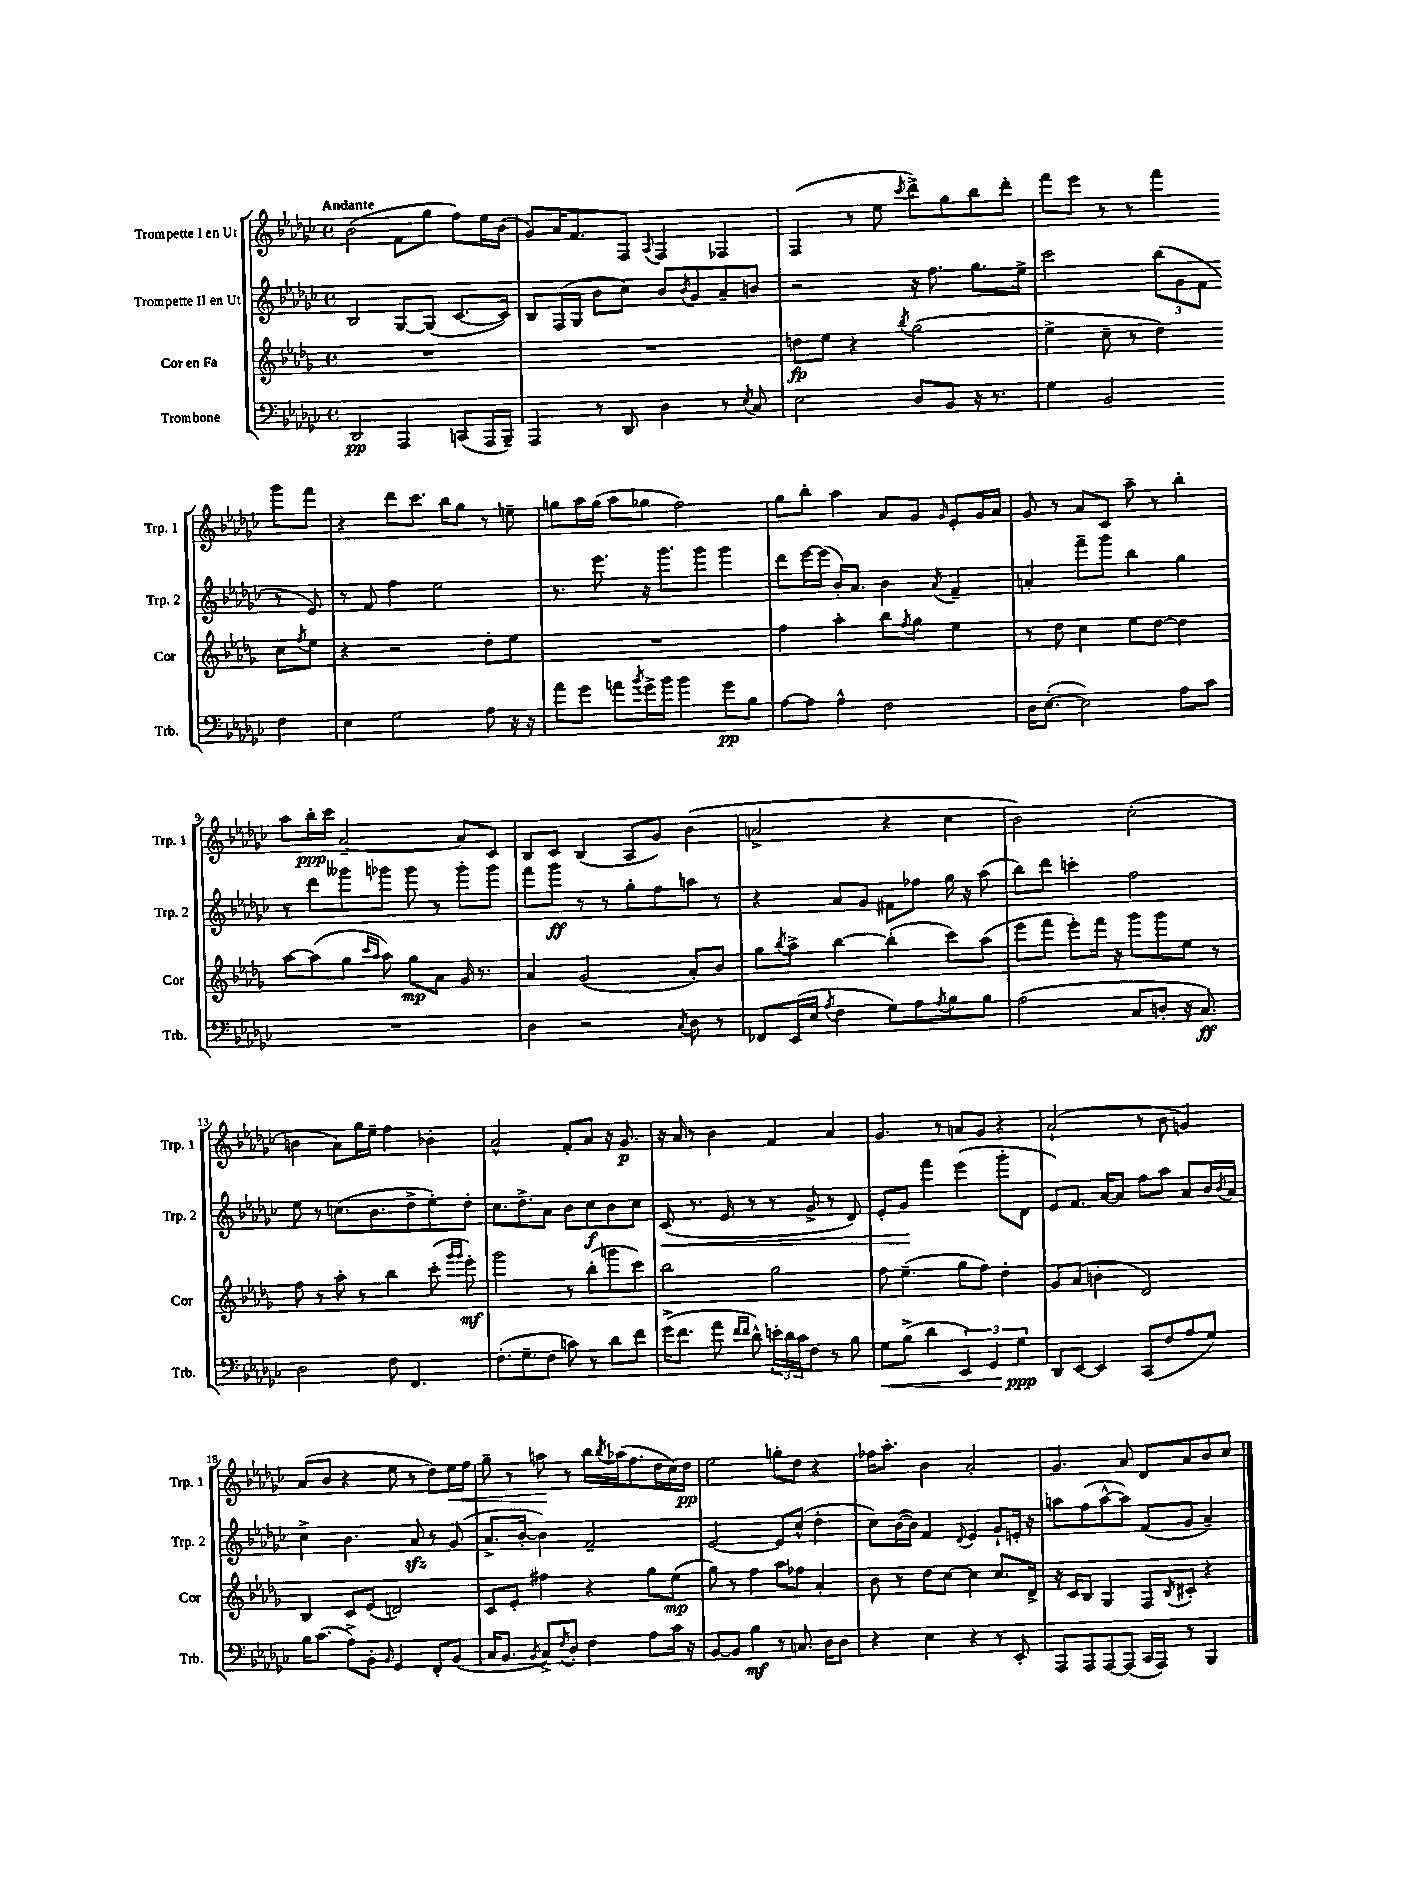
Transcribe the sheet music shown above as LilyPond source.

<<
\new StaffGroup <<
\new Staff = "s0" \with { instrumentName = "Trompette I en Ut" shortInstrumentName = "Trp. 1" } {
    \clef treble \key ges \major \defaultTimeSignature \time 4/4 \tempo "Andante"
    bes'2( f'8 ges''8 f''8) ees''16 bes'16( |
    ges'8) aes'16 f'8. f8 \appoggiatura { aes8 } f4 fes4 |
    f4( r8 ees''8 \acciaccatura { ces'''8 } des'''8->) ges''8 bes''8 des'''8-. |
    f'''8 ees'''8 r8 r8 f'''4 ges'''8 f'''8 |
    r4 des'''8 ces'''8. bes''16 ges''8 r8 e''8-- |
    g''8 aes''16 g''16( aes''8 ges''8 f''2) |
    ges''8 bes''8-. aes''4 aes'8 ges'8 \grace { ges'16 } ees'8-. ges'16 aes'16 |
    ges'8 r8 aes'8 ces'8 aes''8-- r8 bes''4-. |
    aes''8 bes''16-.\ppp ces'''16 aes'2~-- aes'8 ces'8 |
    bes8 ces'8 bes4( aes8 ges'8) bes'4( |
    a'2-> r4 ces''4 |
    bes'2) ces''2-.( |
    b'4 aes'8) ges''16 ees''16-- f''4 bes'4-. |
    aes'2-^ f'8-. aes'8 r16 ges'8.\p |
    r16 aes'16 r8 bes'4 f'4 aes'4 |
    ges'4. r8 a'8 ges'8 r4 |
    aes'2-!( r8 bes'8 g'4) |
    aes'8( bes'8 r4 ees''8 r8 des''8) ees''16\< f''16 |
    ges''8-- r8 a''8\! r8 bes''16 \acciaccatura { bes''8 } aes''16( f''8. des''16 ces''16) des''16\pp |
    ees''2 g''8-. des''8 r4 |
    fes''16 aes''8.-. bes'4 aes'2-. |
    ges'4. aes'8 des'8 aes'8 bes'8 ces''8 \bar "|." |
}
\new Staff = "s1" \with { instrumentName = "Trompette II en Ut" shortInstrumentName = "Trp. 2" } {
    \clef treble \key ges \major \defaultTimeSignature \time 4/4
    bes2 ges8~ ges8( ces'8.~ ces'16) |
    bes8 f16( ges16 bes'8 ces''8) bes'8 \acciaccatura { bes'8 } ges'8 aes'8-- b'8 |
    r2 r16 f''8. ges''8. ees''16-> |
    ces'''2 \tuplet 3/2 { bes''8( ges'8 f'8 } r8 ees'8) |
    r8 f'8 f''4 ees''2 |
    r8. ees'''8. r16 ges'''8. ges'''8 ges'''4 |
    des'''8 ees'''16~ ees'''16( bes'16-.) aes'8. bes'4 \acciaccatura { aes'8 } f'4-- |
    a'4-. f'''8-- ges'''8 bes''4 ges''4 |
    r8 des'''8 geses'''8 ges'''8 ges'''8 r8 ges'''8-. ges'''8 |
    f'''8 ges'''8\ff r8 r8 ges''8-. f''8 a''8 r8 |
    r4 aes'8 ges'8 fis'8 fes''8 ges''16 r16 aes''8( |
    bes''8) des'''8 c'''4-. f''2 |
    ees''8 r8 c''8.( bes'8. des''8-> ees''8-.) des''8-. |
    ces''8. des''8.-> aes'8 bes'8 ces''8\f bes'8 ces''8 |
    ces'8\<( r8. ees'16 r8 r8 ges'8-> r8 des'8) |
    ees'8-. ges'8\! f'''4 ees'''4( ges'''8-. des'8 |
    ees'8) f'8. aes'16~ aes'8 f''8 aes''8 aes'8 bes'16 \acciaccatura { bes'8 } aes'16 |
    ces''4-> bes'4. aes'8\sfz r8 ges'8( |
    aes'8.-> bes'16~-. bes'4) f'2-- |
    ees'2~ ees'8 ces''8-^( des''4-. |
    ces''8) bes'16~( bes'16) f'4 \appoggiatura { des'8 } ees'4 ges'8-! e'16-. r16 |
    a''8 f''8( a''8~-^ a''8) f'8( ges'8 aes'4--) \bar "|." |
}
\new Staff = "s2" \with { instrumentName = "Cor en Fa" shortInstrumentName = "Cor" } {
    \clef treble \key des \major \defaultTimeSignature \time 4/4
    R1 |
    R1 |
    d''8\fp ees''8 r4 \acciaccatura { bes''8 } ges''2( |
    ees''4-> c''8-- r8 des''4) c''8 \acciaccatura { f''8 } ees''8 |
    r4 r2 des''8-. ees''8 |
    R1 |
    f''4 aes''4-. bes''8 \acciaccatura { f''8 } ges''8 ees''4 |
    r8 des''8 c''4 ees''8 des''8~ des''4 |
    aes''8~ aes''8( ges''8 \grace { c'''16 aes''16 } aes''8) ges''8\mp aes'8 ges'16 r8. |
    aes'4 ges'2( aes'8-.) bes'8 |
    ges''8 \acciaccatura { bes''8 } aes''8-> bes''4~ bes''4-.( c'''8) aes''8( |
    ees'''8 f'''8 ees'''8-.) f'''16 r16 ges'''8 ges'''8 ees''8 r8 |
    f''8 r8 aes''8-. r8 bes''4 c'''8-.( \grace { ges'''16 ges'''16 } ees'''8-.\mf) |
    ges'''2 r8 bes''8-.( g'''8 c'''8) |
    bes''2 ges''2 |
    f''8 ees''4.--( ges''8 f''8) des''4-. |
    ges'8 aes'8( b'4-. des'2) |
    bes4 c'8 ees'8( d'2) |
    c'8 ees'8-. fis''4 r4 ges''8 ees''8\mp( |
    ges''8) r8 f''4 aes''8 fes''8 aes'4-. |
    bes'8 r8 des''8 c''8~ c''4 c''8. des'16-> |
    r16 c'16 bes8 ges4 f8 \acciaccatura { bes8 } cis'8-. r4 \bar "|." |
}
\new Staff = "s3" \with { instrumentName = "Trombone" shortInstrumentName = "Trb." } {
    \clef bass \key ges \major \defaultTimeSignature \time 4/4
    des,2\pp aes,,4 c,8( aes,,16 bes,,16--) |
    aes,,4 r8 des,8 des4 r8 \acciaccatura { ees8 } ces8 |
    ees2 des8 bes,8 r16 r8. |
    ges4 bes,2 f4 |
    ees4 ges2 aes8 r16 r16 |
    aes'8 ges'8 a'8 \acciaccatura { bes'8 } ges'16-> bes'16 bes'4 ges'8\pp bes8 |
    aes8~ aes8 aes4-^ f2 |
    des16 ees8.~-.( ees2) aes8 ces'8 |
    R1 |
    des4 r2 \acciaccatura { ces8 } des8 r8 |
    fes,8 ees,16( ees16 \acciaccatura { aes8 } f4 ges8) aes8 \acciaccatura { aes8 } bes8 bes8 |
    aes2( ces8 d8-. r16 ces8.\ff) |
    des2 f8 f,4. |
    f8.-.( ges8.-- f8 c'8) r8 des'8 f'8 |
    ges'16->( f'8. aes'8 \grace { f'16 f'16 } des'8-^) \tuplet 3/2 { e'16-. des'16 ces'16 } f8 r8 bes8 |
    ges8\< bes8->( des'4 \tuplet 3/2 { ees,4) ges,4 ges4\ppp\! } |
    des,8 ees,8~ ees,4 ces,8( f8 aes8 ges8) |
    bes16 ces'8.( aes8->) bes,8-. \grace { bes,16 } ges,4 f,8-. bes,8( |
    ces16 bes,8. \acciaccatura { bes,8 } ces8->) \acciaccatura { f8 } des8-. f4 aes8 ces'16 r16 |
    bes,8~ bes,8 bes4\mf r8 c8. des16 des8 |
    r4 ees4 r4 r8 ees,8-. |
    aes,,8 aes,,8 aes,,8~ aes,,8( ces,16 aes,,16) r8 bes,,4 \bar "|." |
}
>>
>>
